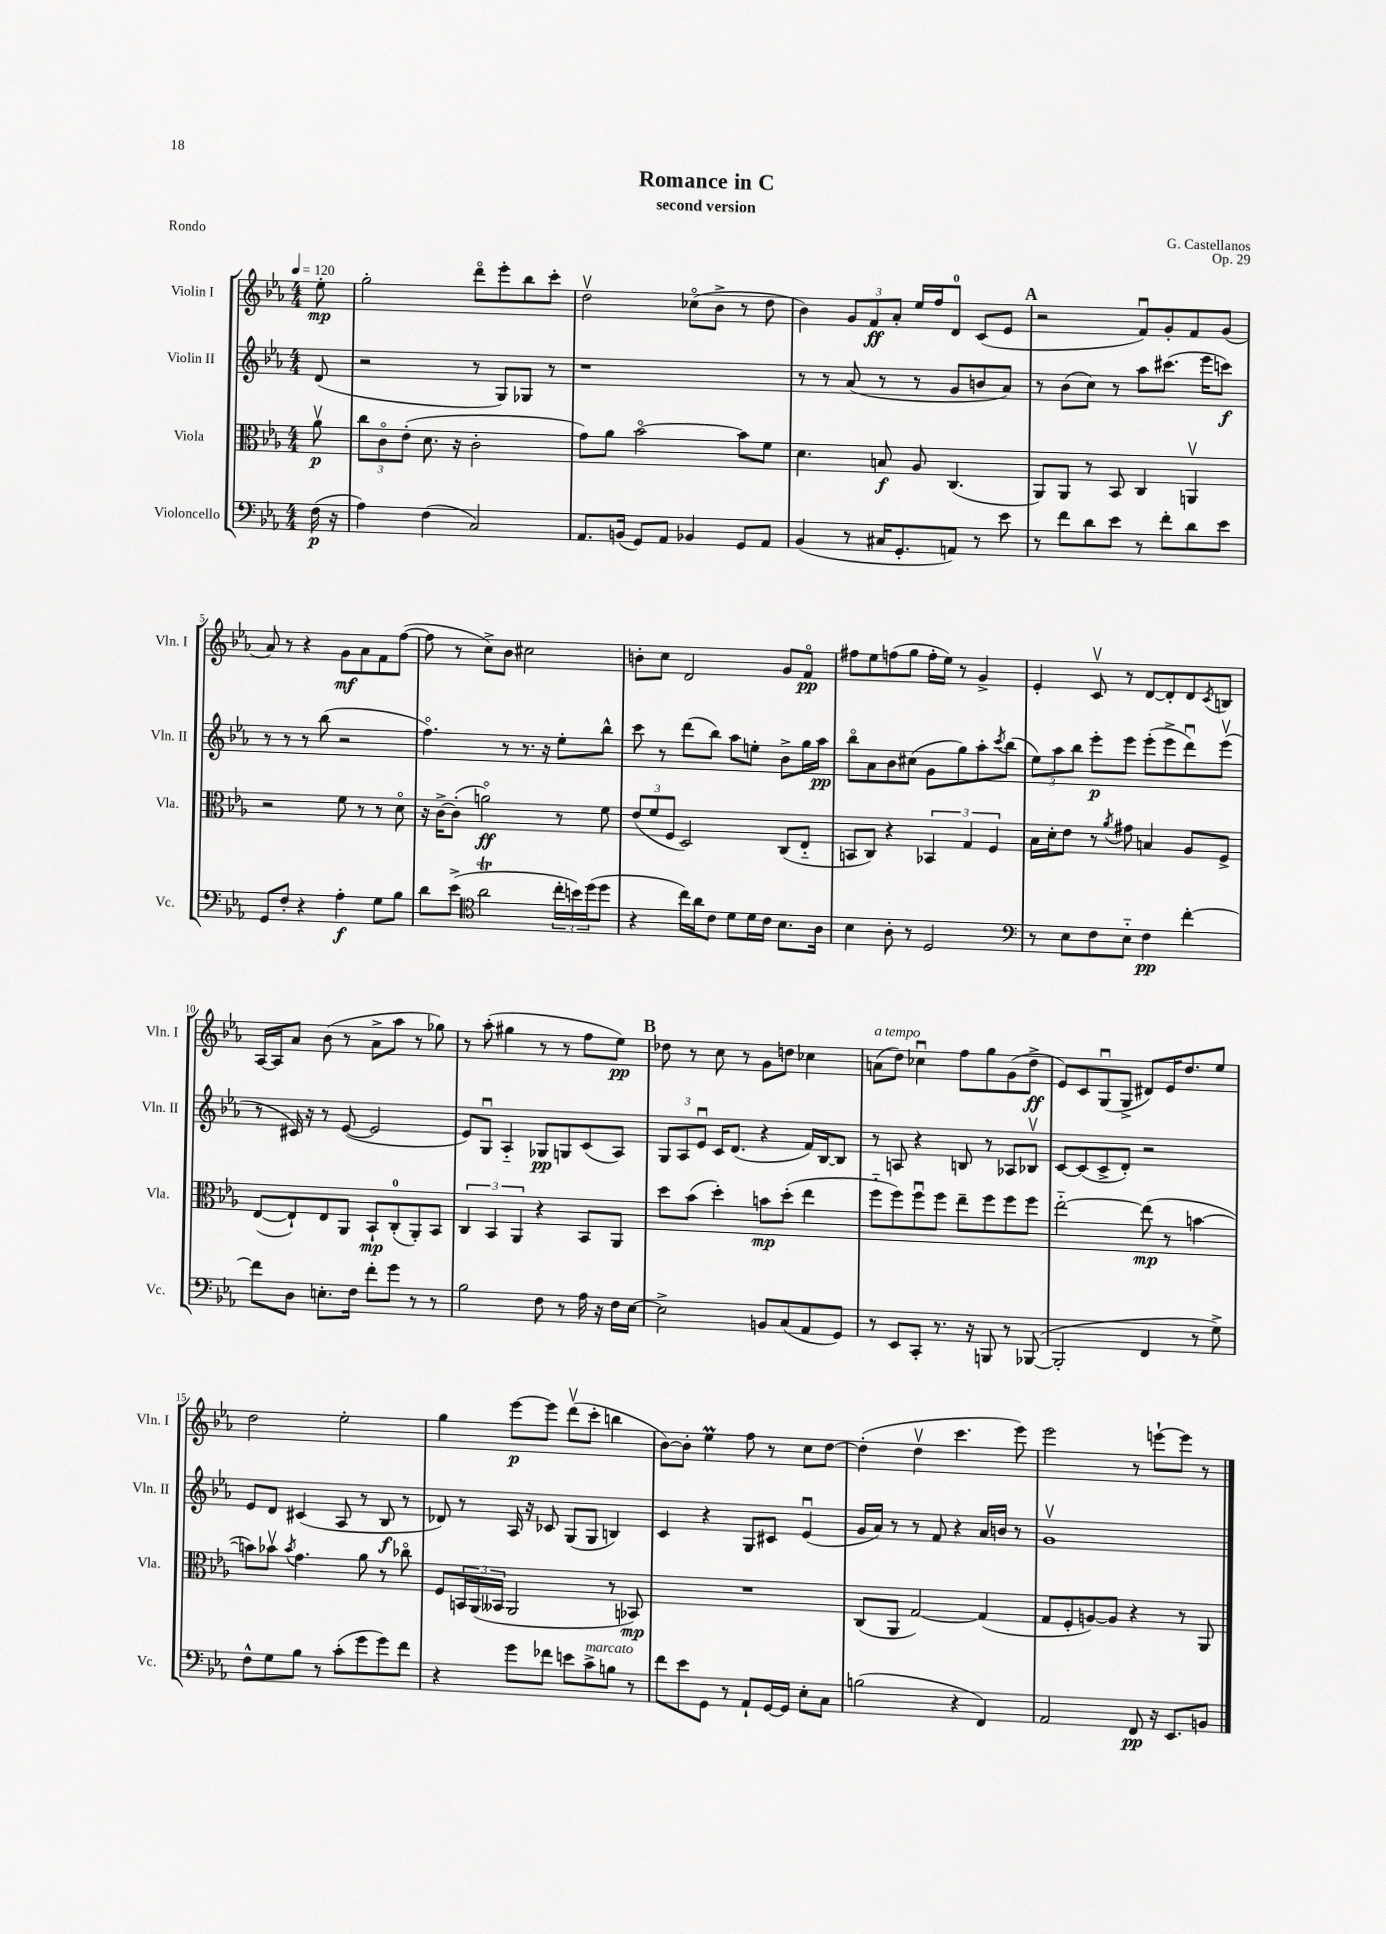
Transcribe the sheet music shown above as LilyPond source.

\header { title = "Romance in C" composer = "G. Castellanos" subtitle = "second version" opus = "Op. 29" piece = "Rondo" }
<<
\new StaffGroup <<
\new Staff = "s0" \with { instrumentName = "Violin I" shortInstrumentName = "Vln. I" } {
    \clef treble \key ees \major \numericTimeSignature \time 4/4 \partial 8 \tempo 4 = 120
    ees''8-.\mp |
    g''2-. d'''8\flageolet ees'''8-. bes''8 c'''8-. |
    d''2\upbow ces''8\flageolet( bes'8-> r8 d''8 |
    bes'4) \tuplet 3/2 { g'8 f'8\ff aes'8-. } ees''16 f''16 d'8-0 c'8( ees'8 |
    \mark \markup { \bold "A" } r2 f'8\downbow) g'8-. f'8 g'8( |
    aes'8) r8 r4 g'8\mf aes'8 f'8 f''8~( |
    f''8 r8 c''8->) bes'8 cis''2 |
    b'8-. c''8 d'2 g'8 f'8\flageolet\pp |
    fis''8 ees''8 f''8( g''8 f''16-. ees''16) r8 g'4-> |
    ees'4-. c'8\upbow r8 d'8~ d'8-. d'8 \acciaccatura { c'8 } b8 |
    aes16~ aes16 aes'8 bes'8( r8 aes'8-> aes''8 r8 ges''8) |
    r8 aes''8-.( gis''4 r8 r8 f''8 ees''8\pp) |
    \mark \markup { \bold "B" } des''8 r8 c''8 r8 g'8 d''8 ces''4 |
    a'8^\markup { \italic "a tempo" }( d''8) ces''4\downbow f''8 g''8 g'8( d''8->\ff |
    ees'8) c'8 g8\downbow( g8-> dis'8) ees'16 d''8. ees''8 |
    d''2 ees''2-. |
    g''4 ees'''8~\p ees'''8 d'''8\upbow( c'''8-. b''4 |
    bes'8~) bes'8-. ees''4\prall f''8 r8 c''8 d''8~ |
    d''4-.( d''4\upbow c'''4. ees'''8) |
    ees'''2 r8 e'''8~-! e'''8 r8 \bar "|." |
}
\new Staff = "s1" \with { instrumentName = "Violin II" shortInstrumentName = "Vln. II" } {
    \clef treble \key ees \major \numericTimeSignature \time 4/4 \partial 8
    d'8( |
    r2 r8 g8) ges8 r8 |
    r1 |
    r8 r8 aes'8( r8 r8 g'8 b'8 aes'8) |
    \mark \markup { \bold "A" } r8 bes'8( c''8) r8 aes''8 cis'''8.( ees'''16 c'''8\f) |
    r8 r8 r8 bes''8( r2 |
    f''4.\flageolet) r8 r8. r16 ees''8-. bes''8-^ |
    c'''8 r8 d'''8( bes''8) aes''8 e''8-. bes'8-> g''16 aes''16\pp |
    bes''8\flageolet aes'8 bes'8 cis''8( g'8 g''8) aes''8-. \acciaccatura { c'''8 } bes''8( |
    \tuplet 3/2 { ees''8) aes''8 bes''8 } ees'''8-.\p ees'''8 ees'''8-.( ees'''8-> d'''8\downbow) ees'''8\upbow( |
    r8 cis'16) r16 r8 ees'8~( ees'2 |
    ees'8) g8\downbow aes4-_ ges8\pp g8 c'8( aes8) |
    \mark \markup { \bold "B" } \tuplet 3/2 { g8 aes8 ees'8\downbow } c'16 d'8.( r4 f'16) bes16~ bes8 |
    r8 a8 r4 b8 r8 aes8 bes8\upbow |
    c'8~ c'8( c'8-> d'8-.) r2 |
    ees'8 d'8 cis'4( aes8 r8 bes8\f r8 |
    des'8) r8 aes16 r16 ces'8 g8( g8 b4) |
    c'4 r4 g8 cis'8 ees'4\downbow( |
    g'16 aes'16) r8 r8 f'8 r4 aes'16 b'16 r8 |
    g'1\upbow \bar "|." |
}
\new Staff = "s2" \with { instrumentName = "Viola" shortInstrumentName = "Vla." } {
    \clef alto \key ees \major \numericTimeSignature \time 4/4 \partial 8
    aes'8\upbow\p |
    \tuplet 3/2 { c''8 c'8\flageolet ees'8-.( } d'8. r16 c'2-. |
    g'8) aes'8 bes'2~\flageolet bes'8 f'8 |
    d'4. b8\f aes8 c4.( |
    \mark \markup { \bold "A" } aes,8) aes,8 r8 bes,8 c4 a,4\upbow |
    r2 f'8 r8 r8 d'8\flageolet |
    r16 c'16~-> c'8-.( a'2\flageolet\ff) r8 f'8 |
    \tuplet 3/2 { ees'8( f'8 f8 } d2) c8( ees8-_ |
    b,8 c8) r4 \tuplet 3/2 { bes,4 g4 f4 } |
    bes16 d'16-. ees'8 r8 \acciaccatura { aes'8 } gis'8 b4 aes8 f8-> |
    ees8~( ees8-!) ees8 aes,8 bes,8-!\mp c8-0-.( aes,8-.) bes,8 |
    \tuplet 3/2 { c4 bes,4 aes,4 } r4 bes,8 aes,8 |
    \mark \markup { \bold "B" } d''8 bes'8( d''4-.) b'8\mp d''8-.( ees''4 |
    f''8-_ f''8) f''8\downbow f''8 ees''8-- f''8 f''8 f''8 |
    ees''2~-_ ees''8\mp( r8 b'4~ |
    b'8) bes'8\upbow \acciaccatura { bes'8 } g'4. aes'8 r8 ces''8\flageolet |
    f8 \tuplet 3/2 { b,16 aes,16( beses,16 } aes,2 r8 bes,8\mp) |
    R1 |
    c8( aes,8 g2~) g4( |
    g8 f8-. a8~) a8 r4 r8 aes,8 \bar "|." |
}
\new Staff = "s3" \with { instrumentName = "Violoncello" shortInstrumentName = "Vc." } {
    \clef bass \key ees \major \numericTimeSignature \time 4/4 \partial 8
    f16\p( r16 |
    aes4) f4( c2) |
    aes,8. b,16( g,8) aes,8 bes,4 g,8 aes,8 |
    bes,4( r8 cis16 g,8.-. a,8) r8 ees'8 |
    \mark \markup { \bold "A" } r8 f'8 d'8 ees'8 r8 f'8-. d'8 ees'8 |
    g,8 f8-. r4 aes4-.\f g8 bes8 |
    d'8 ees'8->( \clef tenor aes'2\trill \tuplet 3/2 { c''16-. b'16) d''16( } d''8 |
    r4 c''16) aes'16 c'8 d'8 d'16 c'16 bes8. aes16 |
    bes4 aes8-. r8 d2 |
    \clef bass r8 ees8 f8 ees8-_ f4\pp f'4~-. |
    f'8 d8 e8.-. f16 f'8-. g'8 r8 r8 |
    bes2 f8 r8 aes16 r16 f16 ees16~ |
    \mark \markup { \bold "B" } ees2-> b,8 c8( aes,8 g,8) |
    r8 ees,8 c,8-. r8. r16 b,,8 r8 bes,,8~( |
    bes,,2-. f,4 r8 g8->) |
    f8-^ g8 bes8 r8 c'8-.( g'8 g'8) f'8 |
    r4 g'8 fes'8 e'8 c'8->^\markup { \italic "marcato" } b8 r8 |
    f'8 ees'8 g,8 r8 aes,8-! g,16~ g,16 ees8-. c8 |
    b2( r4 f,4) |
    aes,2 f,8\pp r16 ees,8. b,8 \bar "|." |
}
>>
>>
